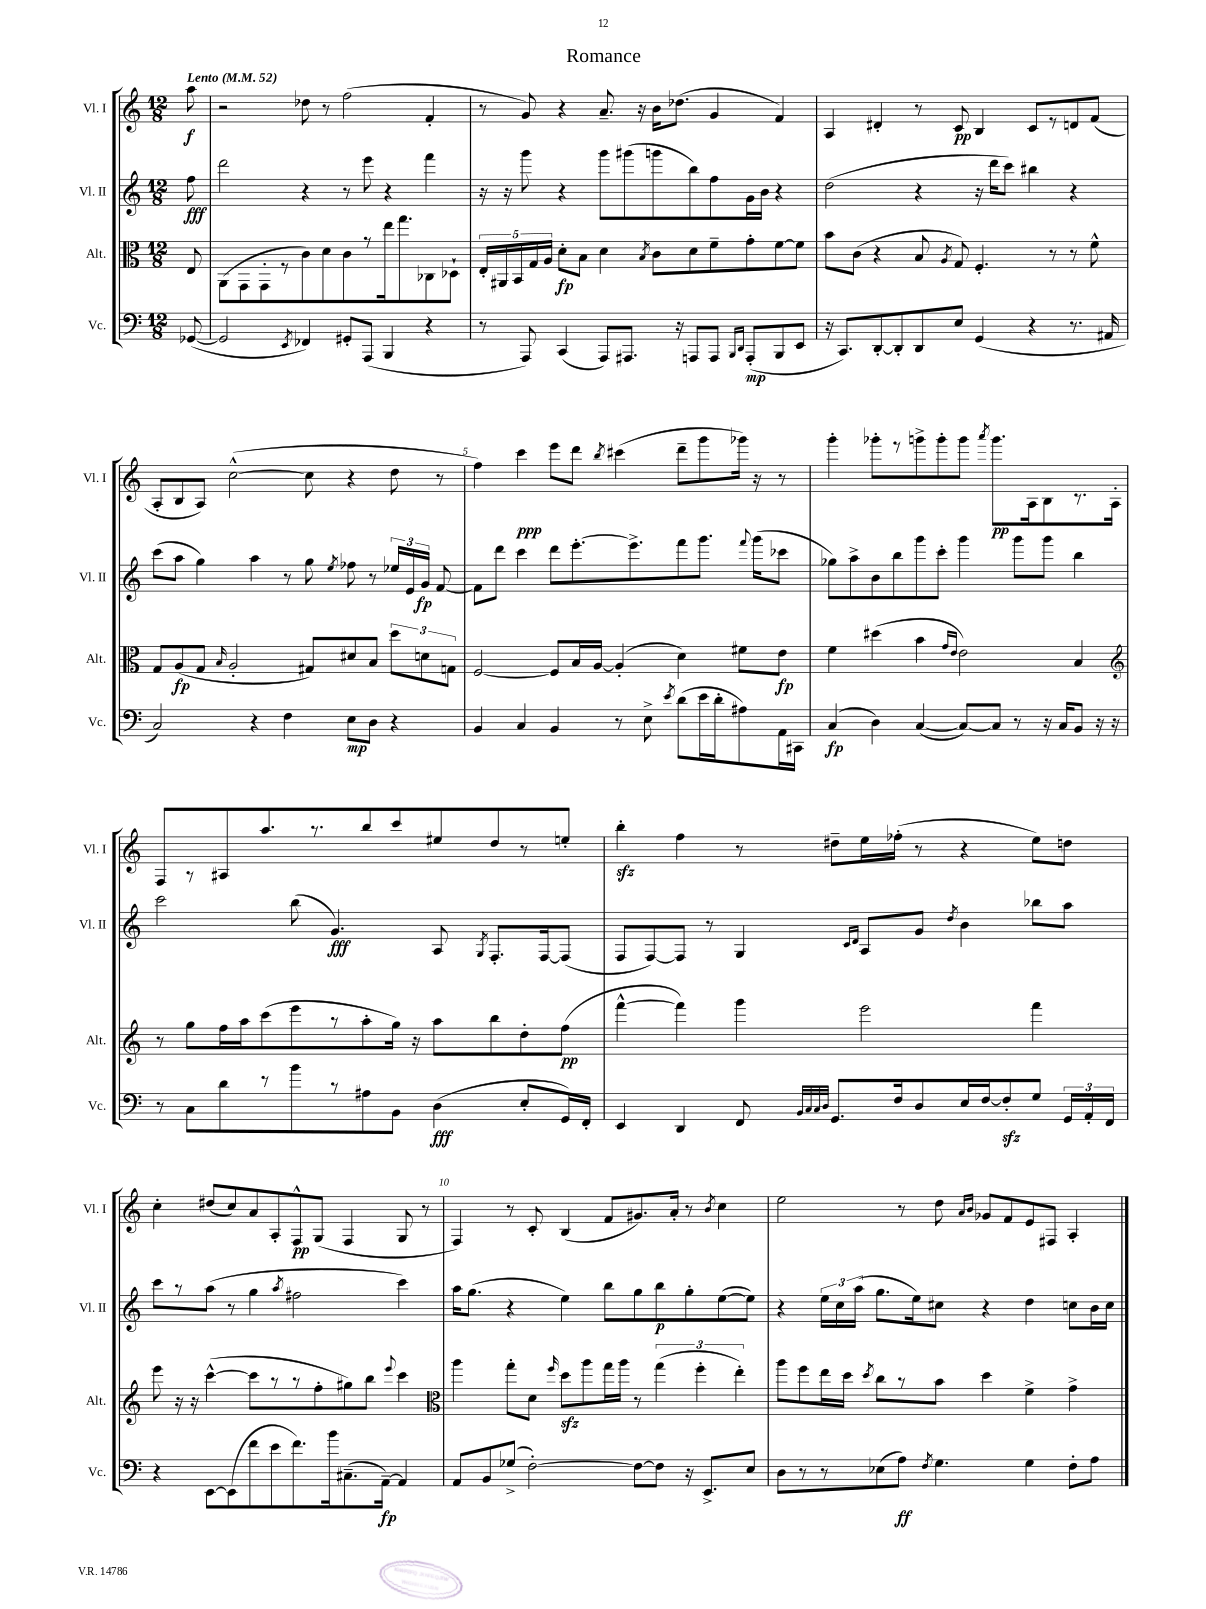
\header { title = "Romance" }
<<
\new StaffGroup <<
\new Staff = "s0" \with { instrumentName = "Vl. I" shortInstrumentName = "Vl. I" } {
    \clef treble \key c \major \numericTimeSignature \time 12/8 \partial 8 \tempo "Lento" 4 = 52
    \autoBeamOff a''8\f |
    r2 des''8 r8 f''2( f'4-. |
    r8 g'8) r4 a'8.-- r16 b'16[ des''8.]( g'4 f'4) |
    a4 dis'4-. r8 c'8\pp b4 c'8[ r8 d'8 f'8]( |
    a8[-. b8 a8]) c''2~-^( c''8 r4 d''8 r8 |
    f''4) c'''4\ppp e'''8[ d'''8] \acciaccatura { b''8 } cis'''4( d'''8[-- g'''8 ges'''16]) r16 r8 |
    g'''4-. ges'''8[-. r8 g'''8-> g'''8-. g'''8] \acciaccatura { a'''8 } g'''8.[\pp a16 b8 r8. a16]-. |
    f8[ r8 ais8 a''8. r8. b''8 c'''8 eis''8 d''8 r8 e''8]-. |
    b''4-.\sfz f''4 r8 dis''8[-- e''16 fes''16]-.( r8 r4 e''8[) d''8] |
    c''4-. dis''8[( c''8) a'8 a8-. f8-^\pp g8]( f4 g8 r8 |
    f4) r8 c'8-. b4( f'8[ gis'8.) a'16]-. r8 \acciaccatura { b'8 } c''4 |
    e''2 r8 d''8 \grace { a'16[ b'16] } ges'8[ f'8 e'8 fis8] a4-. \bar "|." |
}
\new Staff = "s1" \with { instrumentName = "Vl. II" shortInstrumentName = "Vl. II" } {
    \clef treble \key c \major \numericTimeSignature \time 12/8 \partial 8
    \autoBeamOff f''8\fff |
    d'''2 r4 r8 e'''8 r4 f'''4 |
    r16 r16 g'''8 r4 g'''8[ gis'''8( g'''8 b''8) f''8 g'16 b'16] r4 |
    d''2( r4 r16 d'''16[ c'''8]) bis''4 r4 |
    c'''8[( a''8] g''4) a''4 r8 g''8 \acciaccatura { e''8 } fes''8 r8 \tuplet 3/2 { ees''16[ e'16 g'16]\fp } f'8~ |
    f'8[ d'''8] c'''4 d'''8[ e'''8.~-. e'''8.-> f'''8 g'''8.] \appoggiatura { f'''8 } g'''16[( ces'''8] |
    ges''8[) a''8-> b'8 b''8 g'''8 c'''8]-. g'''4 g'''8[ g'''8] b''4 |
    c'''2 b''8( g'4.\fff) a8 \acciaccatura { g8 } f8.[-. f16~ f8]( |
    f8[ f8~) f8] r8 g4 \grace { c'16[ d'16] } a8[ g'8] \acciaccatura { d''8 } b'4 bes''8[ a''8] |
    c'''8[ r8 a''8]( r8 g''4 \acciaccatura { a''8 } fis''2 c'''4) |
    a''16[ g''8.]( r4 e''4) b''8[ g''8 b''8\p g''8-. e''8~( e''8]) |
    r4 \tuplet 3/2 { e''16[ c''16 a''16]( } g''8.[ e''16) cis''8] r4 d''4 c''8[ b'16 c''16] \bar "|." |
}
\new Staff = "s2" \with { instrumentName = "Alt." shortInstrumentName = "Alt." } {
    \clef alto \key c \major \numericTimeSignature \time 12/8 \partial 8
    \autoBeamOff e8 |
    a,8[( g,8 g,8-. r8 c'8) d'8 c'8 r8 e''16 g''8. ces8 des8]-! |
    \tuplet 5/4 { e16[-. ais,16 b,16 g16 a16] } d'8[-.\fp b8] d'4 \acciaccatura { b8 } c'8[ d'8 f'8-- g'8-. f'8~ f'8] |
    b'8[ c'8]( r4 b8 \acciaccatura { a8 } g8) f4.-. r8 r8 f'8-^ |
    g8[ a8\fp( g8] \grace { b16 } a2-. gis8[) dis'8 b8] \tuplet 3/2 { d''8[ d'8 g8] } |
    f2~ f8[ b16 a16]~ a4-.( d'4) fis'8[ e'8]\fp |
    f'4 dis''4( b'4 \grace { g'16[ e'16] } e'2) b4 |
    \clef treble r8 g''8[ f''16 a''16 c'''8( e'''8 r8 a''8-. g''16]) r16 a''8[ b''8 d''8-. f''8]\pp( |
    f'''4~-^ f'''4) g'''4 e'''2 f'''4 |
    e'''8 r16 r16 c'''4~-^( c'''8[ r8 r8 f''8-. gis''8) b''8] \appoggiatura { e'''8 } c'''4 |
    \clef alto a''4 g''8[-. d'8] \grace { f''16 } d''8[\sfz a''8 g''16 a''16] r8 \tuplet 3/2 { g''4( f''4-. e''4-.) } |
    a''8[ f''8 e''16 d''16] \acciaccatura { d''8 } c''8[ r8 b'8] d''4 f'4-> g'4-> \bar "|." |
}
\new Staff = "s3" \with { instrumentName = "Vc." shortInstrumentName = "Vc." } {
    \clef bass \key c \major \numericTimeSignature \time 12/8 \partial 8
    \autoBeamOff ges,8~( |
    ges,2 \acciaccatura { e,8 } fes,4) gis,8[-. a,,8]( b,,4 r4 |
    r8 a,,8) c,4( a,,8[) ais,,8.] r16 a,,8[ a,,8] \grace { b,,16[ d,16] } a,,8[-.\mp( b,,8 e,8] |
    r16 c,8.[) d,8~-. d,8-. d,8 e8] g,4( r4 r8. ais,16 |
    c2) r4 f4 e8[\mp d8] r4 |
    b,4 c4 b,4 r8 e8-> \acciaccatura { e'8 } d'8[( e'16 d'16-. ais8) a,16 cis,16] |
    c4\fp( d4) c4~( c8[~) c8] r8 r16 c16[ b,8] r16 r16 |
    r8 c8[ d'8 r8 b'8 r8 ais8 b,8] d4\fff( e8[-. g,16) f,16]-. |
    e,4 d,4 f,8 \grace { b,32[ c32 c32 d32] } g,8.[ f16 d8 e16 f16~ f8-.\sfz g8] \tuplet 3/2 { g,16[ a,16-. f,16] } |
    r4 e,8[~ e,8( f'8 e'8 f'8.) b'16 cis8.--( a,16]~--\fp) a,4 |
    a,8[ b,8 ges8]->( f2~-.) f8[~ f8] r16 e,8.[-> e8] |
    d8[ r8 r8 ees8( a8]\ff) \acciaccatura { f8 } g4. g4 f8[-. a8] \bar "|." |
}
>>
>>
\layout { \context { \Score \override BarNumber.break-visibility = ##(#f #t #t) barNumberVisibility = #(every-nth-bar-number-visible 5) } }
